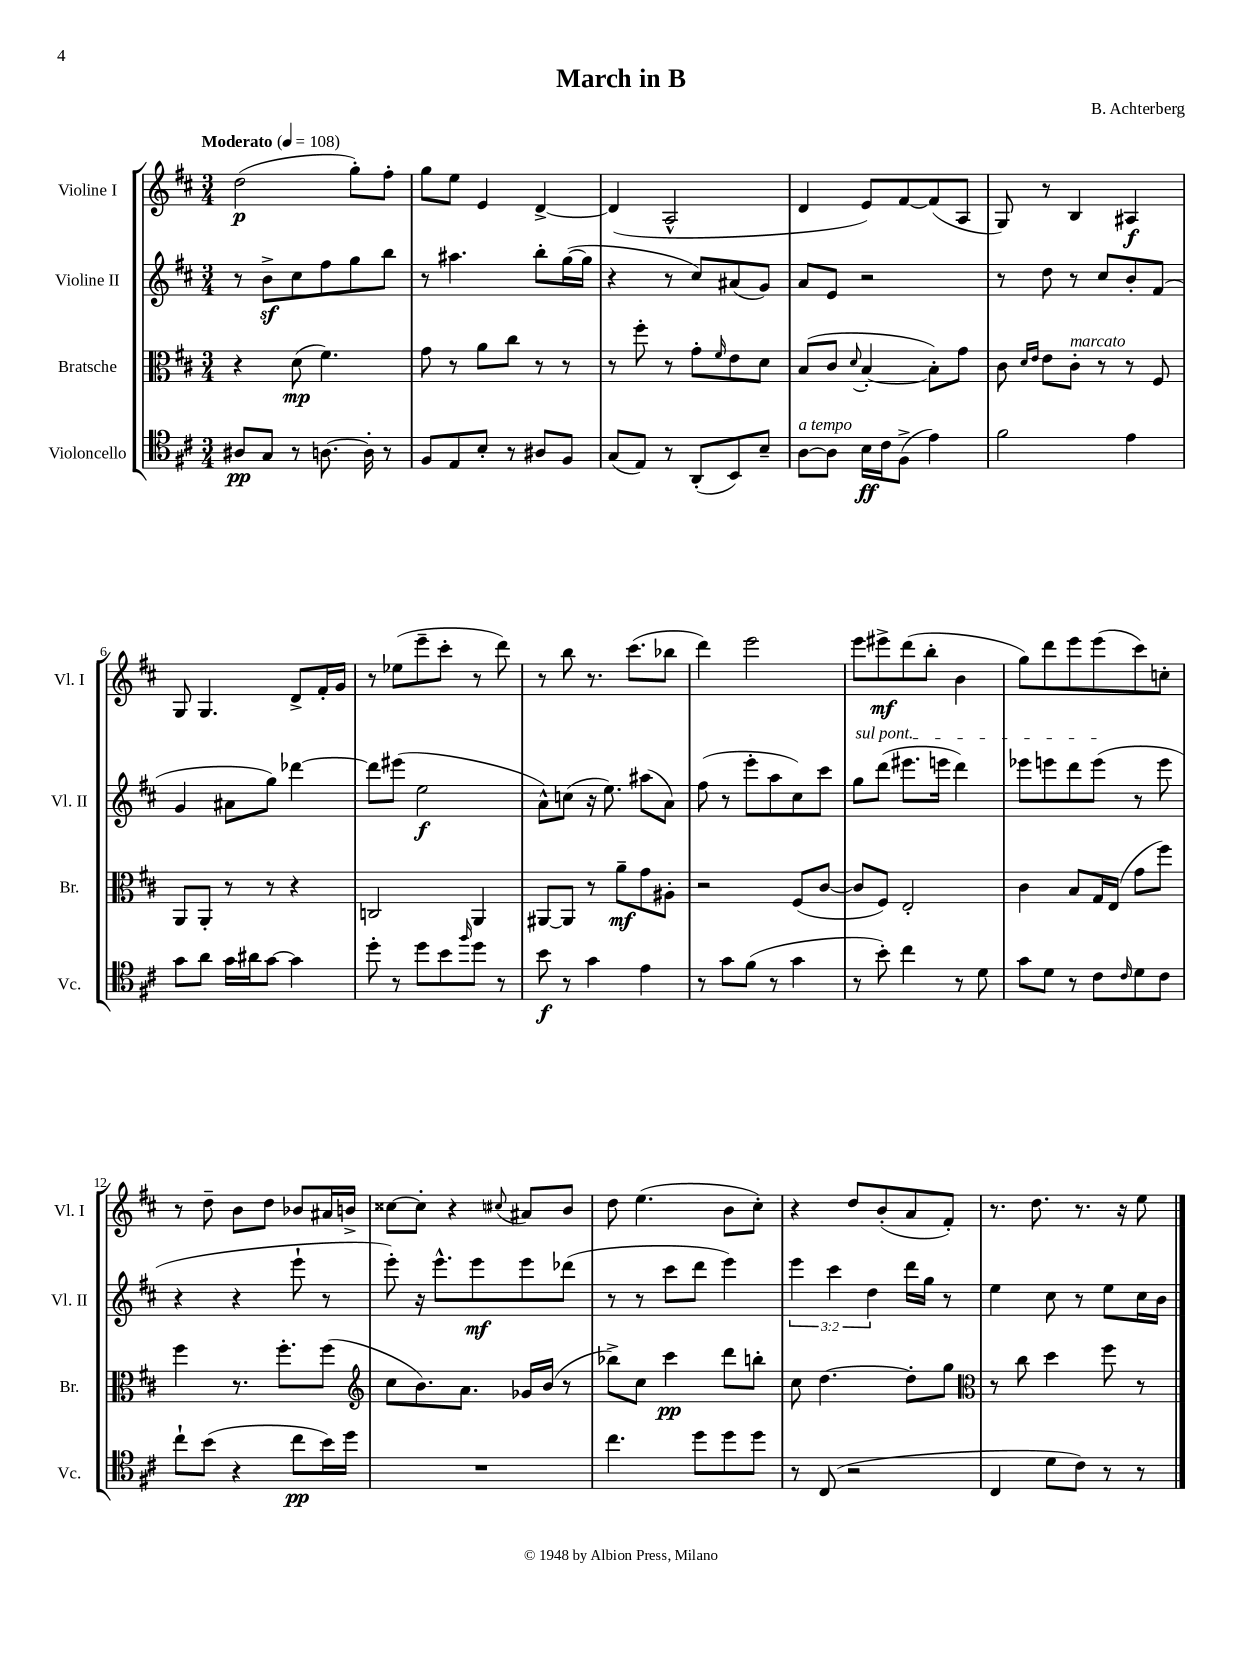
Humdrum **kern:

**kern	**kern	**kern	**kern
*staff4	*staff3	*staff2	*staff1
*clefC4	*clefC3	*clefG2	*clefG2
*k[f#c#]	*k[f#c#]	*k[f#c#]	*k[f#c#]
*M3/4	*M3/4	*M3/4	*M3/4
*MM108	*MM108	*MM108	*MM108
8A#	4r	8r	(2dd
8G	.	8b^	.
8r	(8d	8cc#	.
[8.A	4.f#)	8ff#	.
.	.	8gg	8gg')
16A']	.	.	.
8r	.	8bb	8ff#'
=	=	=	=
8F#	8g	8r	8gg
8E	8r	4.aa#	8ee
8B'	8a	.	4e
8r	8cc#	.	.
8A#	8r	8bb'	[4d^
8F#	8r	([16gg	.
.	.	16gg]	.
=	=	=	=
(8G	8r	4r	(4d]
8E)	8ff#'	.	.
8r	8r	8r	2A^^
(8AA'	8g'	8cc#)	.
.	16qqf#	.	.
8BB)	8e	(8a#	.
8B~	8d	8g)	.
=	=	=	=
[8A	(8B	8a	4d
8A]	8c#	8e	.
.	8qqd	.	.
16B	[4B'	2r	8e)
16c#	.	.	.
(8F#^	.	.	[8f#
4e)	8B'])	.	(8f#]
.	8g	.	8A
=	=	=	=
2f#	8c#	8r	8G)
.	16qqd	.	.
.	16qqe	.	.
.	8e	8dd	8r
.	8c#'	8r	4B
.	8r	8cc#	.
4e	8r	8b'	4A#
.	8F#	(8f#	.
=	=	=	=
8g	8AA	4g	8G
8a	8AA'	.	4.G
16g	8r	8a#	.
16a#	.	.	.
[8g	8r	8gg)	.
4g]	4r	[4ddd-	8d^
.	.	.	16f#'
.	.	.	16g
=	=	=	=
8dd'	2C	8ddd-]	8r
8r	.	(8eee#	(8ee-
8dd	.	2ee	8eee~
8b	.	.	8ccc#'
16qqff#	.	.	.
8dd	4AA	.	8r
8r	.	.	8ddd)
=	=	=	=
8b	[8AA#	8a^^)	8r
8r	8AA#]	(8cc	8bb
4g	8r	16r	8.r
.	.	8.ee)	.
.	8a~	.	.
.	.	.	(8.ccc#
4e	8g	(8aa#	.
.	8A#'	8a)	8bb-
=	=	=	=
8r	2r	(8ff#	4ddd)
8g	.	8r	.
(8f#	.	8eee'	2eee
8r	.	8aa	.
4g	(8F#	8cc#)	.
.	[8c#	8ccc#	.
=	=	=	=
8r	8c#]	8gg	8eee
8b')	8F#)	(8ddd	8eee#^
4cc#	2E'	8.eee#	(8ddd
.	.	.	8bb'
.	.	16eee	.
8r	.	4ddd)	4b
8d	.	.	.
=	=	=	=
8g	4c#	8eee-	8gg)
8d	.	8eee	8ddd
8r	8B	8ddd	8eee
8c#	16G	(8eee	(8eee
.	(16E	.	.
16qqc#	.	.	.
8d	8g	8r	8ccc#)
8c#	8ff#)	8eee	8cc'
=	=	=	=
8cc#`	4ff#	4r	8r
(8b	.	.	8dd~
4r	8.r	4r	8b
.	.	.	8dd
.	8.ff#'	.	.
8cc#	.	8eee`	8b-
16b)	(8ff#	8r	16a#
16dd	.	.	16b^
=	=	=	=
*	*clefG2	*	*
2.r	8cc#	8eee')	[8cc##
.	8.b)	16r	8cc##']
.	.	8.eee^^	.
.	.	.	4r
.	8.a	.	.
.	.	8eee	.
.	.	.	8qqcc#
.	16g-	8eee	8a#
.	(16b	.	.
.	8r	(8ddd-	8b
=	=	=	=
4.cc#	8bb-^)	8r	8dd
.	8cc#	8r	(4.ee
.	4ccc#	8ccc#	.
8dd	.	8ddd	.
8dd	8ddd	4eee)	8b
8dd	8bb'	.	8cc#')
=	=	=	=
8r	8cc#	6eee	4r
(8C#	[4.dd	.	.
.	.	6ccc#	.
2r	.	.	8dd
.	.	6dd	.
.	.	.	(8b'
.	8dd']	16ddd	8a
.	.	16gg	.
.	8gg	8r	8f#')
=	=	=	=
*	*clefC3	*	*
4C#	8r	4ee	8.r
.	8cc#	.	.
.	.	.	8.dd
8d	4dd	8cc#	.
8c#)	.	8r	8.r
8r	8ff#	8ee	.
.	.	.	16r
8r	8r	16cc#	8ee
.	.	16b	.
==	==	==	==
*-	*-	*-	*-
